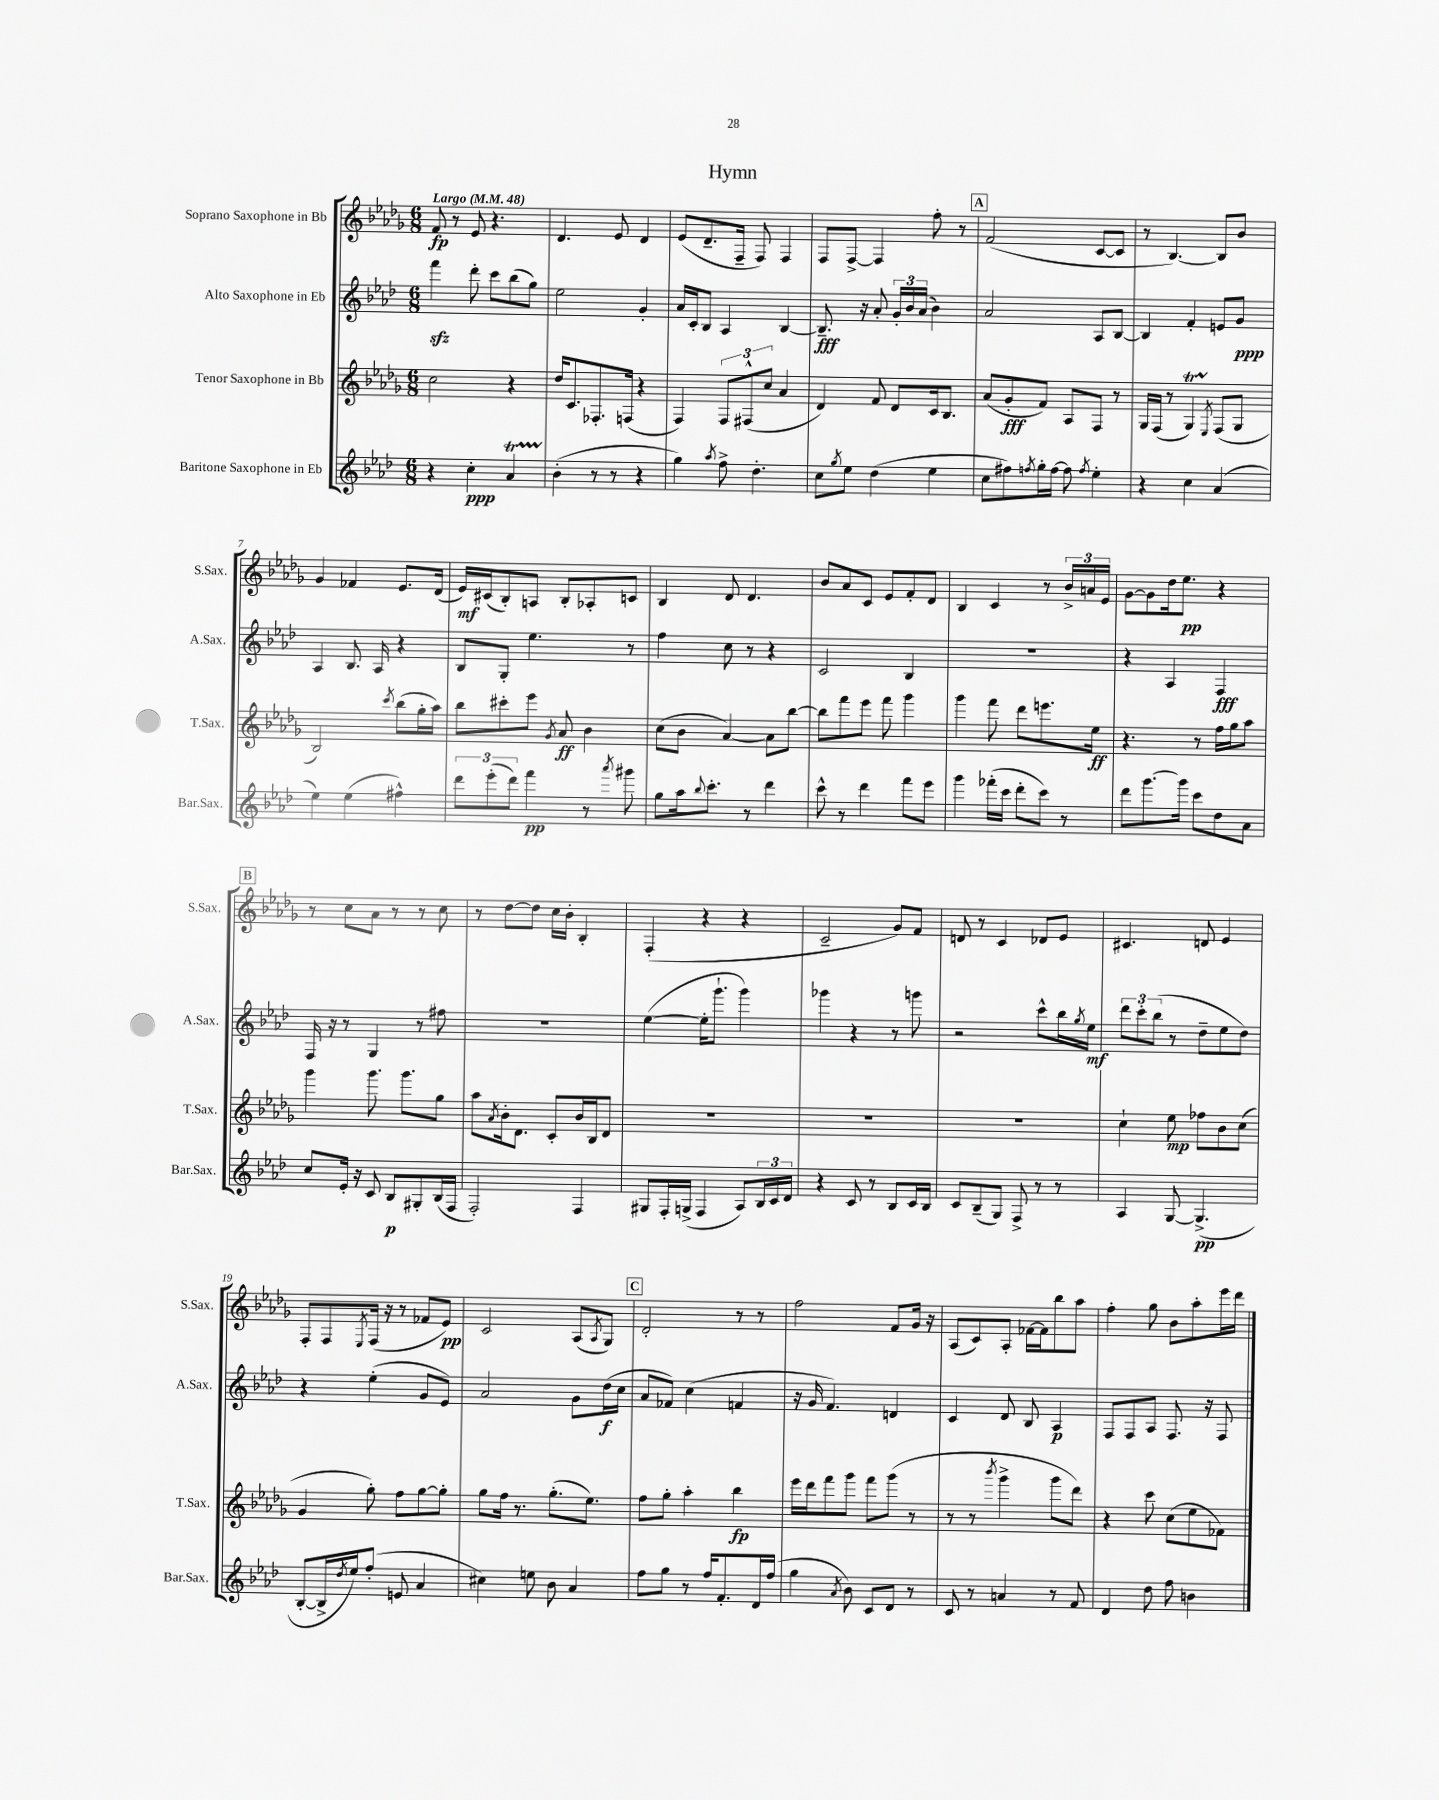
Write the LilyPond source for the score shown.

\header { title = "Hymn" }
<<
\new StaffGroup <<
\new Staff = "s0" \with { instrumentName = "Soprano Saxophone in Bb" shortInstrumentName = "S.Sax." } {
    \clef treble \key des \major \numericTimeSignature \time 6/8 \tempo "Largo" 4 = 48
    f'8\fp r8 ees'8 r4. |
    des'4. ees'8 des'4 |
    ees'8( des'8.-- f16-- f8) f4 |
    f8 f8~-> f4 f''8-. r8 |
    \mark \markup { \box "A" } f'2( c'8~ c'8 |
    r8 bes4.~) bes8 bes'8 |
    ges'4 fes'4 ees'8. des'16( |
    ees'16\mf) cis'16( bes8-.) a8 bes8-. aes8-. c'8 |
    bes4 des'8 des'4. |
    bes'8 aes'8 c'8 ees'8 f'8-. des'8 |
    bes4 c'4 r8 \tuplet 3/2 { bes'16-> a'16 ees'16 } |
    ges'8~ ges'8 des''16 ees''8.\pp r4 |
    \mark \markup { \box "B" } r8 c''8 aes'8 r8 r8 c''8 |
    r8 des''8~ des''8 c''16 bes'16-. bes4-. |
    f4-.( r4 r4 |
    c'2-- ges'8) f'8 |
    d'8 r8 c'4 des'8 ees'8 |
    cis'4. d'8 ees'4 |
    f8-. f8 \acciaccatura { ees8 } f16( r16 r8 fes'8 ees'8\pp) |
    c'2 aes8( \acciaccatura { aes8 } ges8) |
    \mark \markup { \box "C" } des'2-. r8 r8 |
    f''2 f'8 ges'16 r16 |
    aes8( c'8) aes8-. fes'16~ fes'16 bes''8 aes''8 |
    f''4-. ges''8 bes'8 aes''8-. ees'''16 des'''16 \bar "|." |
}
\new Staff = "s1" \with { instrumentName = "Alto Saxophone in Eb" shortInstrumentName = "A.Sax." } {
    \clef treble \key aes \major \numericTimeSignature \time 6/8
    f'''4\sfz des'''8-. c'''8 bes''8( g''8) |
    ees''2 g'4-. |
    aes'16 c'16-. bes8 aes4 bes4~ |
    bes8.--\fff r16 aes'8-. \tuplet 3/2 { g'16-. bes'16 aes'16( } bes'4) |
    \mark \markup { \box "A" } aes'2 aes8 bes8~ |
    bes4 f'4-. e'8 g'8\ppp |
    aes4 bes8. aes16 r4 |
    bes8 g8-. ees''4. r8 |
    f''4 c''8 r8 r4 |
    c'2 bes4 |
    R2. |
    r4 aes4 f4\fff |
    \mark \markup { \box "B" } f16 r16 r8 g4 r8 fis''8 |
    r2. |
    ees''4~( ees''16-. g'''8.-! g'''4) |
    ges'''4 r4 r8 g'''8 |
    r2 c'''8-^ bes''16 \acciaccatura { g''8 } ees''16\mf |
    \tuplet 3/2 { des'''8 c'''8-. bes''8( } r8 des''8-- ees''8 des''8) |
    r4 ees''4-.( g'8 ees'8) |
    aes'2 g'8 des''16\f( c''16 |
    \mark \markup { \box "C" } aes'8 fes'8) c''4( f'4 |
    r16 g'16 f'4.) d'4 |
    c'4 des'8 bes8 aes4\p |
    f8 f8 aes8 f8. r16 f8 \bar "|." |
}
\new Staff = "s2" \with { instrumentName = "Tenor Saxophone in Bb" shortInstrumentName = "T.Sax." } {
    \clef treble \key des \major \numericTimeSignature \time 6/8
    c''2 r4 |
    des''16 c'8. fes8.-. f16( r4 |
    f4) \tuplet 3/2 { f8 fis8-^( c''8 } aes'4 |
    des'4) f'8 des'8 c'16 bes8. |
    \mark \markup { \box "A" } aes'8( ges'8-.\fff f'8) aes8 f8 r8 |
    ges16 f16( r8 ges4\startTrillSpan) \acciaccatura { ees8 } f8\stopTrillSpan( ges8 |
    bes2) \acciaccatura { c'''8 } bes''8( ges''16-. aes''16) |
    bes''8 cis'''8-. ees'''8 \acciaccatura { ges'8 } aes'8\ff bes'4 |
    c''8( bes'8 aes'4~) aes'8 bes''8~ |
    bes''8 f'''8 ees'''8 f'''8 ges'''4 |
    ges'''4 f'''8 des'''8 e'''8. ees''16\ff |
    r4. r8 f''16 ges''16 aes''8 |
    \mark \markup { \box "B" } ges'''4 ges'''8. ges'''8. ges''8 |
    aes''8 \acciaccatura { aes'8 } bes'16-. des'8. c'8-. bes'16 bes16 des'8 |
    R2. |
    R2. |
    R2. |
    c''4-! ees''8\mp fes''8 bes'8 c''8( |
    ges'4 ges''8-.) f''8 ges''8~ ges''8-. |
    ges''8 f''16 r8. ges''8.-.( ees''8.) |
    \mark \markup { \box "C" } f''8 ges''8-. aes''4-. bes''4\fp |
    ees'''16 des'''16 f'''8 ges'''8 f'''8 ges'''8( r8 |
    r8 r8 \acciaccatura { bes'''8 } ges'''4-> ges'''8 des'''8) |
    r4 c'''8 c''8( ees''8 fes'8) \bar "|." |
}
\new Staff = "s3" \with { instrumentName = "Baritone Saxophone in Eb" shortInstrumentName = "Bar.Sax." } {
    \clef treble \key aes \major \numericTimeSignature \time 6/8
    r4 c''4-.\ppp aes'4\startTrillSpan |
    bes'4-.\stopTrillSpan( r8 r8 r4 |
    g''4) \acciaccatura { aes''8 } f''8-> des''4.-. |
    c''8 \acciaccatura { g''8 } ees''8 des''4( ees''4 |
    \mark \markup { \box "A" } c''8 fis''8) \acciaccatura { f''8 } g''16-. f''16~ f''8 \acciaccatura { f''8 } ees''4-. |
    r4 c''4 aes'4( |
    ees''4) ees''4( fis''4-^) |
    \tuplet 3/2 { des'''8 ees'''8-.( des'''8) } f'''4\pp r8 \acciaccatura { aes'''8 } gis'''8 |
    g''8 aes''16 \appoggiatura { bes''8 } c'''8.-. r8 des'''4 |
    c'''8-^ r8 des'''4 f'''8 ees'''8 |
    g'''4 fes'''16-.( c'''16 des'''8-. c'''8) r8 |
    des'''8 g'''8.~ g'''16 c'''8 des''8 aes'8 |
    \mark \markup { \box "B" } c''8 ees'16-. r16 c'8 bes8\p gis8-. bes16( f16 |
    f2-.) f4 |
    gis8 f16-. g16->( f4 aes8) \tuplet 3/2 { bes16 c'16 des'16 } |
    r4 c'8 r8 bes8 c'16 bes16 |
    c'8 bes8--( g8) f8-> r8 r8 |
    aes4 g8~ g4.->\pp( |
    bes8~-. bes16-> \acciaccatura { des''8 } ees''16) f''8-.( e'8 aes'4 |
    cis''4) e''8 bes'8 aes'4 |
    \mark \markup { \box "C" } f''8 g''8 r8 f''16 f'8.-. des'16 f''16( |
    g''4 \acciaccatura { aes'8 } bes'8) c'8 des'8 r8 |
    c'8 r8 a'4 r8 f'8 |
    des'4 des''8 f''8 b'4 \bar "|." |
}
>>
>>
